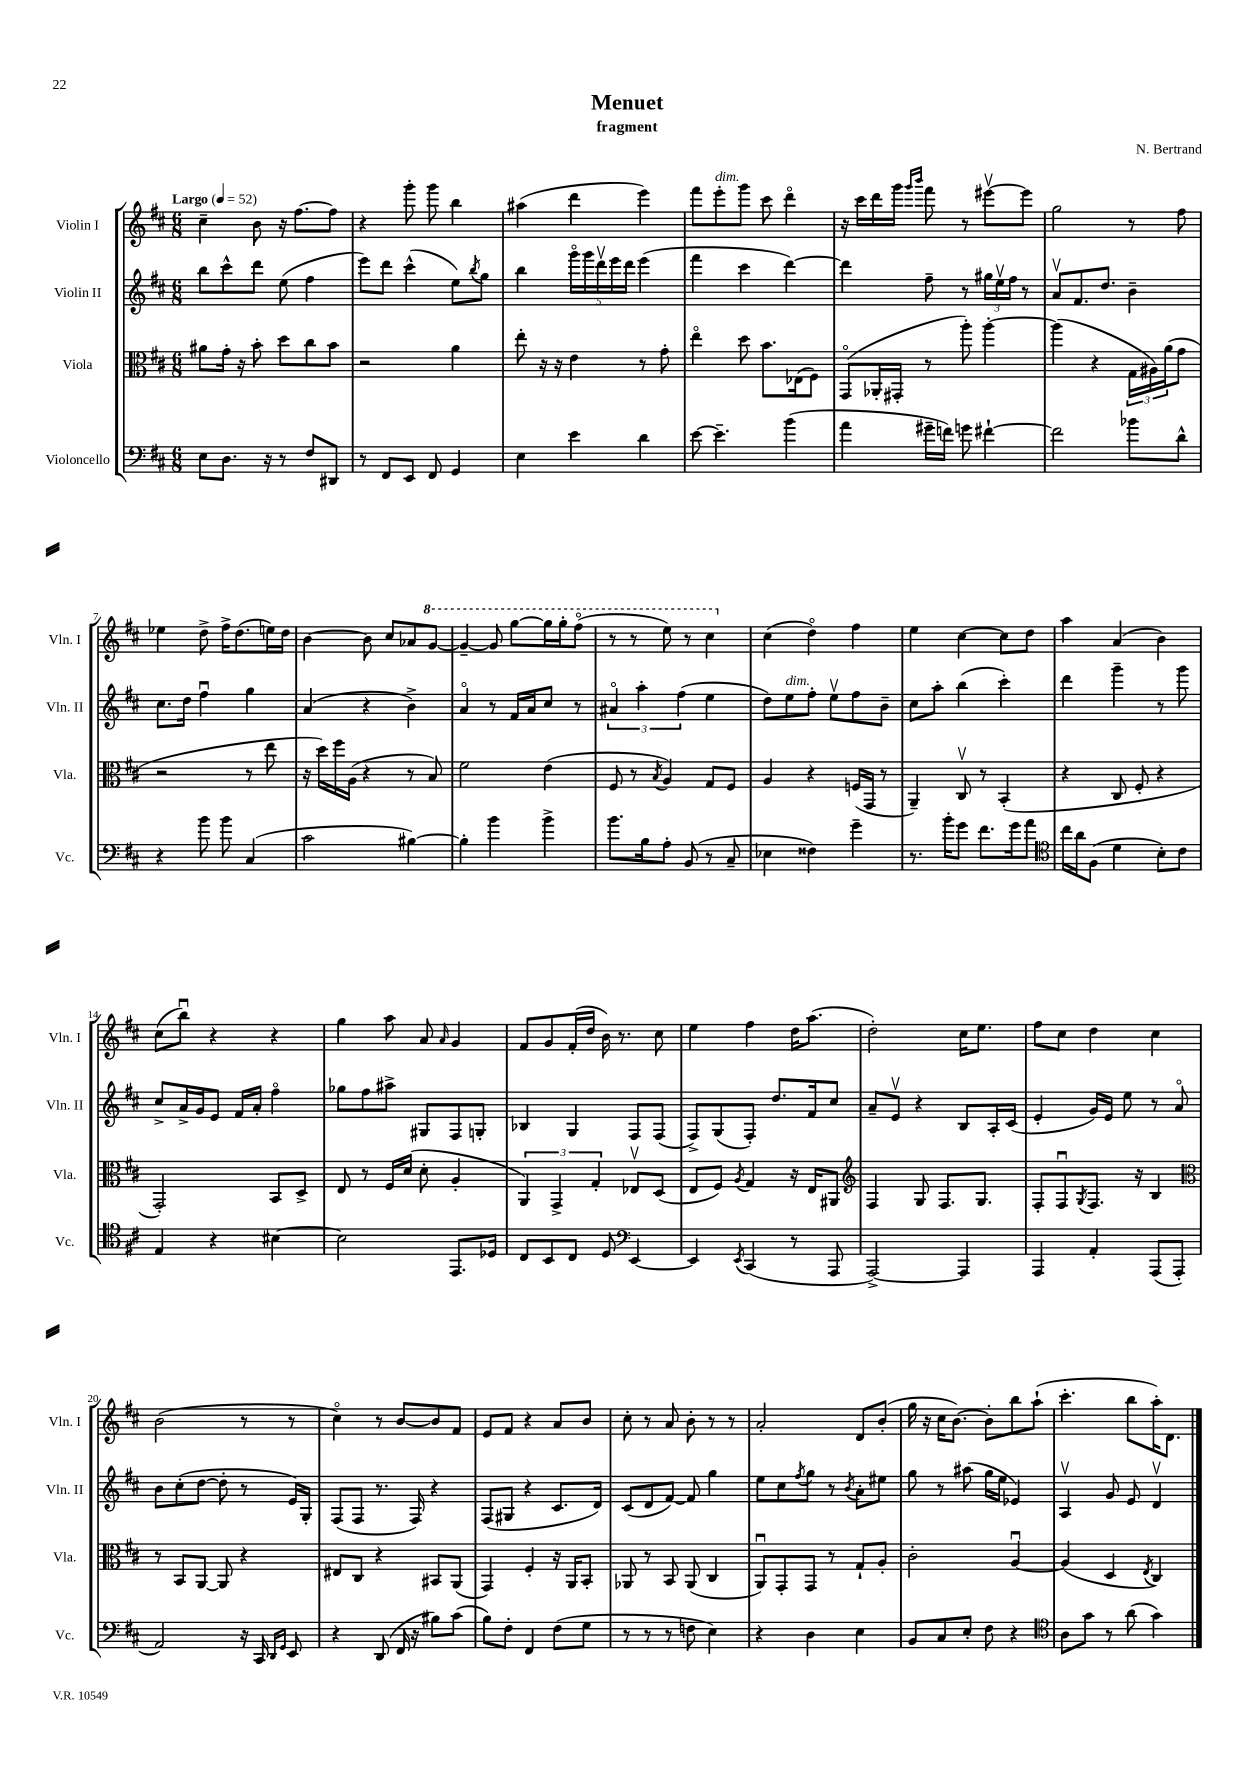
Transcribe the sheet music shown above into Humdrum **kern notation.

**kern	**kern	**kern	**kern
*part4	*part3	*part2	*part1
*staff4	*staff3	*staff2	*staff1
*I"Violoncello	*I"Viola	*I"Violin II	*I"Violin I
*I'Vc.	*I'Vla.	*I'Vln. II	*I'Vln. I
*clefF4	*clefC3	*clefG2	*clefG2
*k[f#c#]	*k[f#c#]	*k[f#c#]	*k[f#c#]
*M6/8	*M6/8	*M6/8	*M6/8
*MM52	*MM52	*MM52	*MM52
=1	=1	=1	=1
!	!	!	!LO:TX:a:B:t=Largo
8E\L	8a#X\L	8bb\L	4cc#~\
8.D\J	16g'\Jk	8ccc#^^\	.
.	16r	.	.
.	8b'\	8ddd\J	8b\
16r	.	.	.
8r	8dd\L	(8ee\	16r
.	.	.	[8.ff#\L
8F#/L	8cc#\	4ff#\	.
8DD#X/J	8b\J	.	8ff#\J]
=2	=2	=2	=2
8r	2r	8eee\L)	4r
8FF#/L	.	8ddd\J	.
8EE/J	.	(4ccc#^^\	8ggg'\
8FF#/	.	.	8ggg\
4GG/	4a\	8ee\L)	4bb\
.	.	8qbb/	.
.	.	8gg\J	.
=3	=3	=3	=3
4E\	8ee'\	4bb\	(4aa#X\
.	16r	.	.
.	16r	.	.
4e\	4e\	20ggg\LL	4ddd\
.	.	20ggg\	.
.	.	20dddv\	.
.	.	20eee\	.
.	.	20ddd\JJ	.
4d\	8r	(4eee\	4eee\)
.	8g'\	.	.
=4	=4	=4	=4
[8e\	4ee\	4fff#\	8fff#\L
!	!	!	!LO:TX:a:i:t=dim.
4.e~\]	.	.	8eee'\
.	8dd\	4ccc#\	8ggg\J
.	8.b\L	.	8ccc#\
(4b\	.	[4ddd\)	4ddd\
.	(16E-X\k	.	.
.	8F#\J)	.	.
=5	=5	=5	=5
4a\	(8GG/L	4ddd\]	16r
.	.	.	16ccc#\LL
.	16AA-X'/L	.	16ddd\
.	16GG#X'/JJ	.	16ggg\JJ
.	.	.	16qqggg/LL
.	.	.	16qqbbb/JJ
16g#X~\LL	8r	8ff#~\	8fff#\
16fn\JJ)	.	.	.
8gn\	8aa'\)	8r	8r
[4f#X`\	[4aa'\	24gg#X\LL	[8eee#Xv\L
.	.	24eev\	.
.	.	24ff#\JJ	.
.	.	8r	8eee#\J]
=6	=6	=6	=6
2f#\]	(4aa\]	8av/L	2gg\
.	.	8.f#/	.
.	4r	.	.
.	.	8.dd/J	.
8b-X\L	24G\LL	4b~\	8r
.	24A#X\)	.	.
.	(24a\J	.	.
8d^^\J	8g\J	.	8ff#\
!!LO:LB:g=z
=7	=7	=7	=7
4r	2r	8.cc#\L	4ee-X\
.	.	16dd\Jk	.
8b\	.	4ff#u\	8dd^\
8b\	.	.	16ff#^\KL
.	.	.	(8.dd\
(4C#/	8r	4gg\	.
.	8ee\	.	16een\L)
.	.	.	16dd\JJ
=8	=8	=8	=8
2c#\	16r	(4a/	[4b\
.	16dd\LL)	.	.
.	16ff#\	.	.
.	(16A\JJ	.	.
.	4r	4r	8b\]
.	.	.	8cc#/L
[4B#X\)	8r	4b^\)	8a-X/
*	*	*	*8va
.	8B/)	.	[8gg/J
=9	=9	=9	=9
4B#'\]	2f#\	4a/	4gg~/_
4b\	.	8r	8gg/]
.	.	16f#/LL	[8ggg\L
.	.	16a/J	.
4b^\	(4e\	8cc#/J	16ggg\L]
.	.	.	16ggg'\J
.	.	8r	(8fff#\J
=10	=10	=10	=10
8.b\L	8F#/	6a#X/	8r
.	8r	.	8r
.	.	6aa'\	.
16B\k	.	.	.
.	8qB/	.	.
8A'\J	4A/)	.	8eee\)
.	.	(6ff#\	.
(8BB/	.	.	8r
8r	8G/L	4ee\	4ccc#\
8C#~/	8F#/J	.	.
=11	=11	=11	=11
*	*	*	*X8va
4E-X\	4A/	8dd\L)	(4cc#\
!	!	!LO:TX:a:i:t=dim.	!
.	.	8ee\	.
4F##X\)	4r	8ff#'\J	4dd\)
.	.	8eev\L	.
4g~\	(16Fn/LL	8ff#\	4ff#\
.	16GG/JJ	.	.
.	8r	8b~\J	.
=12	=12	=12	=12
8.r	4AA~/)	8cc#\L	4ee\
.	.	8aa'\J	.
16b'\KL	.	.	.
8g\J	8C#v/	(4bb\	[4cc#\
8.f#\L	8r	.	.
.	(4BB'/	4ccc#'\)	8cc#\L]
16g\k	.	.	.
8a\J	.	.	8dd\J
=13	=13	=13	=13
*clefC4	*	*	*
16cc#\LL	4r	4ddd\	4aa\
16a\J	.	.	.
(8F#\J	.	.	.
4d\	8C#/	4ggg~\	(4a/
.	8F#'/	.	.
8B'\L)	4r	8r	4b\)
8c#\J	.	8ggg\	.
!!LO:LB:g=z
=14	=14	=14	=14
4E/	2GG'/)	8cc#^/L	(8cc#\L
.	.	16a^/L	8bbu\J)
.	.	16g/J	.
4r	.	8e/J	4r
.	.	16f#/LL	.
.	.	16a'/JJ	.
[4B#X\	8BB/L	4ff#\	4r
.	8D^/J	.	.
=15	=15	=15	=15
2B#\]	8E/	8gg-X\L	4gg\
.	8r	8ff#\	.
.	16F#/LL	8aa#X^\J	8aa\
.	(16d/JJ	.	.
.	8d'\	8G#X/L	8a/
.	.	.	16qqa/
8.EE/L	4A'/	8F#/	4g/
.	.	8Gn'/J	.
16D-X/Jk	.	.	.
=16	=16	=16	=16
8C#/L	6AA/)	4B-X/	8f#/L
8BB/	.	.	8g/
.	6GG^/	.	.
8C#/J	.	4G/	(16f#'/L
.	.	.	16dd/JJ
.	6G'/	.	.
8D/	.	.	16b\)
.	.	.	8.r
*clefF4	*	*	*
[4EE/	8E-Xv/L	8F#/L	.
.	(8D/J	(8F#/J	8cc#\
=17	=17	=17	=17
4EE/]	8E/L	8F#^/L)	4ee\
.	8F#/J)	(8G/	.
8qEE/	8qA/	.	.
(4CC#/	4G/	8F#'/J)	4ff#\
.	.	8.dd/L	.
8r	16r	.	16dd\KL
.	16E/KL	16f#/k	(8.aa\J
8AAA/	8AA#X/J	8cc#/J	.
=18	=18	=18	=18
*	*clefG2	*	*
[2AAA^/)	4F#/	8a~/L	2dd'\)
.	.	8ev/J	.
.	8G/	4r	.
.	8.F#/L	.	.
4AAA/]	.	8B/L	16cc#\KL
.	8.G/J	.	8.ee\J
.	.	16A'/L	.
.	.	(16c#/JJ	.
=19	=19	=19	=19
4AAA/	8F#'/L	4e'/	8ff#\L
.	8F#u/	.	8cc#\J
.	8qG/	.	.
4AA'/	8.F#/J	16g/LL)	4dd\
.	.	16e/JJ	.
.	.	8ee\	.
.	16r	.	.
(8AAA/L	4B/	8r	4cc#\
8AAA'/J	.	8a/	.
!!LO:LB:g=z
=20	=20	=20	=20
*	*clefC3	*	*
2AA/)	8r	8b\L	(2b\
.	8BB/L	(8cc#'\	.
.	[8AA/J	[8dd\J	.
.	8AA/]	8dd'\]	.
16r	4r	8r	8r
16CC#/	.	.	.
16qqDD/LL	.	.	.
16qqGG/JJ	.	.	.
8EE/	.	16e/LL)	8r
.	.	16G'/JJ	.
=21	=21	=21	=21
4r	8E#X/L	(8F#/L	4cc#\)
.	8C#/J	8F#/J	.
(8DD/	4r	8.r	8r
16FF#/	.	.	[8b/L
16r	.	16F#/)	.
8B#X\L)	8BB#X/L	4r	8b/]
(8c#\J	(8AA/J	.	8f#/J
=22	=22	=22	=22
8B\L)	4GG/)	(8F#/L	8e/L
8F#'\J	.	8G#X/J	8f#/J
4FF#/	4F#'/	4r	4r
(8F#\L	16r	8.c#/L	8a/L
.	16AA/KL	.	.
8G\J	8BB'/J	.	8b/J
.	.	16d/Jk)	.
=23	=23	=23	=23
8r	8AA-X/	(8c#/L	8cc#'\
8r	8r	8d/	8r
8r	8BB/	[8f#/J)	8a/
8Fn\	(8AA-/	8f#/]	8b'\
4E\)	4C#/	4gg\	8r
.	.	.	8r
=24	=24	=24	=24
4r	8AAu/L)	8ee\L	2a'/
.	8GG'/	8cc#\	.
.	.	8qff#/	.
4D\	8GG/J	8gg\J	.
.	8r	8r	.
.	.	8qb/	.
4E\	8G`/L	8a'\L	8d/L
.	8A'/J	8ee#X\J	(8b'/J
=25	=25	=25	=25
8BB/L	2c#'\	8gg\	16gg\
.	.	.	16r
8C#/	.	8r	16cc#\KL
.	.	.	[8.b\J)
8E'/J	.	(8aa#X\	.
8F#\	.	16gg\LL	8b'\L]
.	.	16ee\JJ	.
4r	[4Au/	4e-X/)	8bb\
.	.	.	(8aa`\J
=26	=26	=26	=26
*clefC4	*	*	*
8A\L	(4A/]	4Av/	4.ccc#'\
8g\J	.	.	.
8r	4D/	8g/	.
(8a\	.	8e/	8bb\L
.	8qE/	.	.
4g\)	4C#/)	4dv/	16aa'\K)
.	.	.	8.d\J
==	==	==	==
*-	*-	*-	*-
